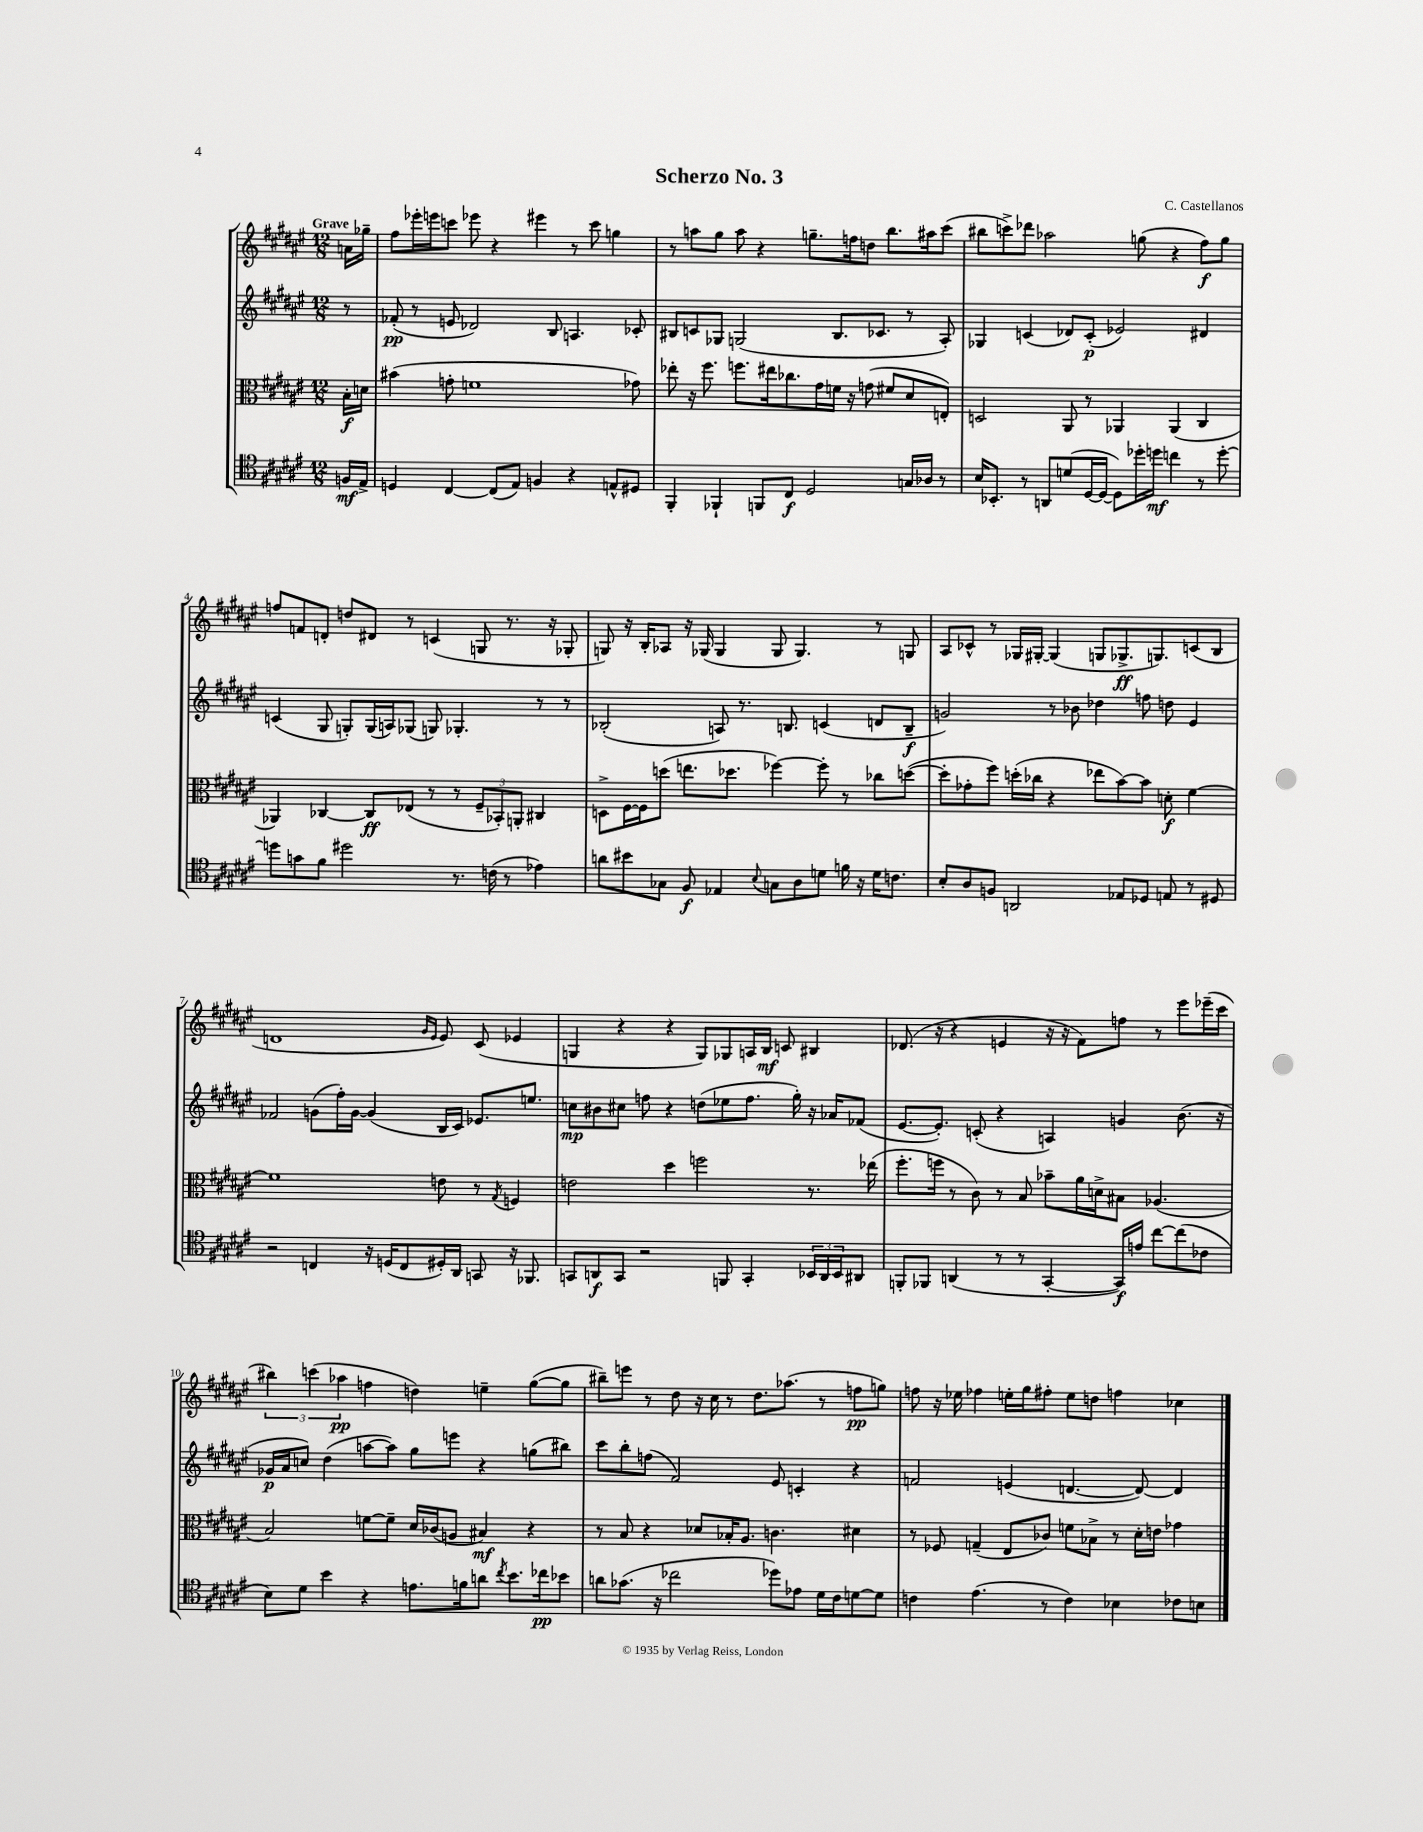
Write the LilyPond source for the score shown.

\header { title = "Scherzo No. 3" composer = "C. Castellanos" }
<<
\new StaffGroup <<
\new Staff = "s0" {
    \clef treble \key fis \major \numericTimeSignature \time 12/8 \partial 8 \tempo "Grave"
    a'16 ges''16-- |
    fis''8 ees'''16-. e'''16 c'''8 ees'''8 r4 eis'''4 r8 c'''8 g''4 |
    r8 a''8 gis''8 a''8 r4 g''8.-- f''16 d''8 b''8. ais''16 cis'''8( |
    bis''8 c'''8->) des'''8 aes''2 g''8( r4 fis''8\f) g''8 |
    f''8 f'8 d'8-. d''8 dis'8 r8 c'4( g8 r8. r16 ges8-. |
    g8) r16 b16-. aes8 r16 ges16( ges4 ges8 ges4.) r8 g8 |
    ais8 ces'8-^ r8 ges16 gis16~-. gis4( g8 ges8.->\ff g8.) c'8( b8 |
    d'1 \grace { gis'16 eis'16 } eis'8) cis'8( ees'4 |
    g4 r4 r4 g8) ges8 a16 b16\mf c'8 bis4 |
    des'8.( r16 r4 e'4 r16 r16 fis'8) f''8 r8 eis'''8 ees'''16--( cis'''16 |
    \tuplet 3/2 { bis''4) c'''4( aes''4\pp } f''4 d''4) e''4-- gis''8~( gis''8 |
    bis''8--) e'''8 r8 dis''8 r16 cis''16 r8 dis''8. aes''8.( r8 f''8\pp g''8) |
    f''8 r16 ees''16 fes''4 e''16-. gis''16 fis''8-. e''8 d''8 f''4 ces''4 \bar "|." |
}
\new Staff = "s1" {
    \clef treble \key fis \major \numericTimeSignature \time 12/8 \partial 8
    r8 |
    fes'8-.\pp( r8 e'8 des'2) b8 a4. ces'8-. |
    bis8 c'8 ges8 g2( bis8. ces'8. r8 ais8-.) |
    ges4 c'4( des'8) c'8-.\p( ees'2) dis'4 |
    c'4( gis8 g8-.) g16( a16) ges8( g8) ges4.-. r8 r8 |
    bes2-.( a8) r8. b8. c'4( d'8 b8--\f |
    g'2) r8 bes'8 des''4 f''8 d''8 eis'4 |
    fes'2 g'8( fis''16-.) g'16~ g'4( b16 cis'16) ees'8. e''8. |
    c''8\mp bis'8 cis''8 f''8 r4 d''8( ees''8 f''8. gis''16-.) r16 aes'16 fes'8( |
    eis'8.~ eis'8.-.) c'8-.( r4 a4) g'4 b'8.( r16 |
    ges'16\p ais'16 c''8) dis''4( a''8~ a''8) gis''8 e'''8 r4 g''8( bis''8) |
    cis'''8 b''8-. f''8( fis'2) eis'8 c'4-. r4 |
    f'2 e'4( d'4.~ d'8~) d'4 \bar "|." |
}
\new Staff = "s2" {
    \clef alto \key fis \major \numericTimeSignature \time 12/8 \partial 8
    b16-.\f d'16 |
    bis'4( g'8-. f'1 ges'8) |
    ees''8-. r16 fis''8. f''8. eis''16 ces''8. gis'16 f'16 r16 g'8( fis'8 dis'8 e8-.) |
    d2 ais,8 r8 aes,4 aes,4( cis4 |
    aes,4) ces4~ ces8\ff ees8( r8 r8 \tuplet 3/2 { fis8-- bes,8-.) a,8-. } cis4 |
    d8-> fis16~ fis16 d''8( e''8. des''8. fes''4~) fes''8-. r8 ces''8 d''8~( |
    d''8-. ges'8-. fis''8) d''16-.( ces''16 r4 ees''8 b'8~) b'8 d'8-.\f fis'4~ |
    fis'1 e'8 r8 \acciaccatura { gis8 } f4 |
    e'2 dis''4 f''2 r8. ees''16( |
    fis''8.-. f''16 r8 cis'8) r8 b8 bes'8-- ais'16 d'16-> bis8 aes4.( |
    b2) f'8~ f'8-- dis'16 ces'16( a8 bis4\mf) r4 |
    r8 b8 r4 des'8 bes16-. ais8. c'4. dis'4 |
    r8 fes8 g4--( eis8 ces'8) f'8 bes8-> r8 dis'16-. e'16 ges'4 \bar "|." |
}
\new Staff = "s3" {
    \clef tenor \key fis \major \numericTimeSignature \time 12/8 \partial 8
    f16\mf eis16-> |
    d4 cis4~ cis8( eis8) f4 r4 e8-^ dis8 |
    fis,4-. fes,4-! f,8 cis8\f dis2 g16 aes16 r8 |
    b16 bes,8.-. r8 a,8 d'8( dis16~ dis16~ dis8) des''16-. d''16\mf c''4 r8 d''8~-. |
    d''8 g'8 fis'8 dis''2 r8. c'16( r8 ees'4) |
    a'8 bis'8 ges8 fis8\f ees4 \appoggiatura { b8 } g8 ais8 d'8 f'16 r16 d'16 c'8. |
    b8-. ais8 f8 a,2 ees8 des8 e8 r8 dis8 |
    r2 c4 r16 d16( c8 dis16-.) ais,16 g,8 r16 fes,8. |
    g,8 a,8\f g,8 r2 f,8 g,4-. \tuplet 3/2 { bes,16 a,16 bes,16 } ais,8 |
    f,8-. fes,8 a,4( r8 r8 gis,4~-. gis,16\f) e'16 cis''8~ cis''8( ces'8 |
    b8) dis'8 b'4 r4 e'8. f'16 a'8 \acciaccatura { cis''8 } b'8. ces''16\pp bes'8 |
    a'8 ges'8.( r16 ces''2 des''8) ees'8 dis'16 cis'16 d'8~ d'8 |
    c'4 eis'4.( r8 c'4) bes4 ces'8 b8 \bar "|." |
}
>>
>>
